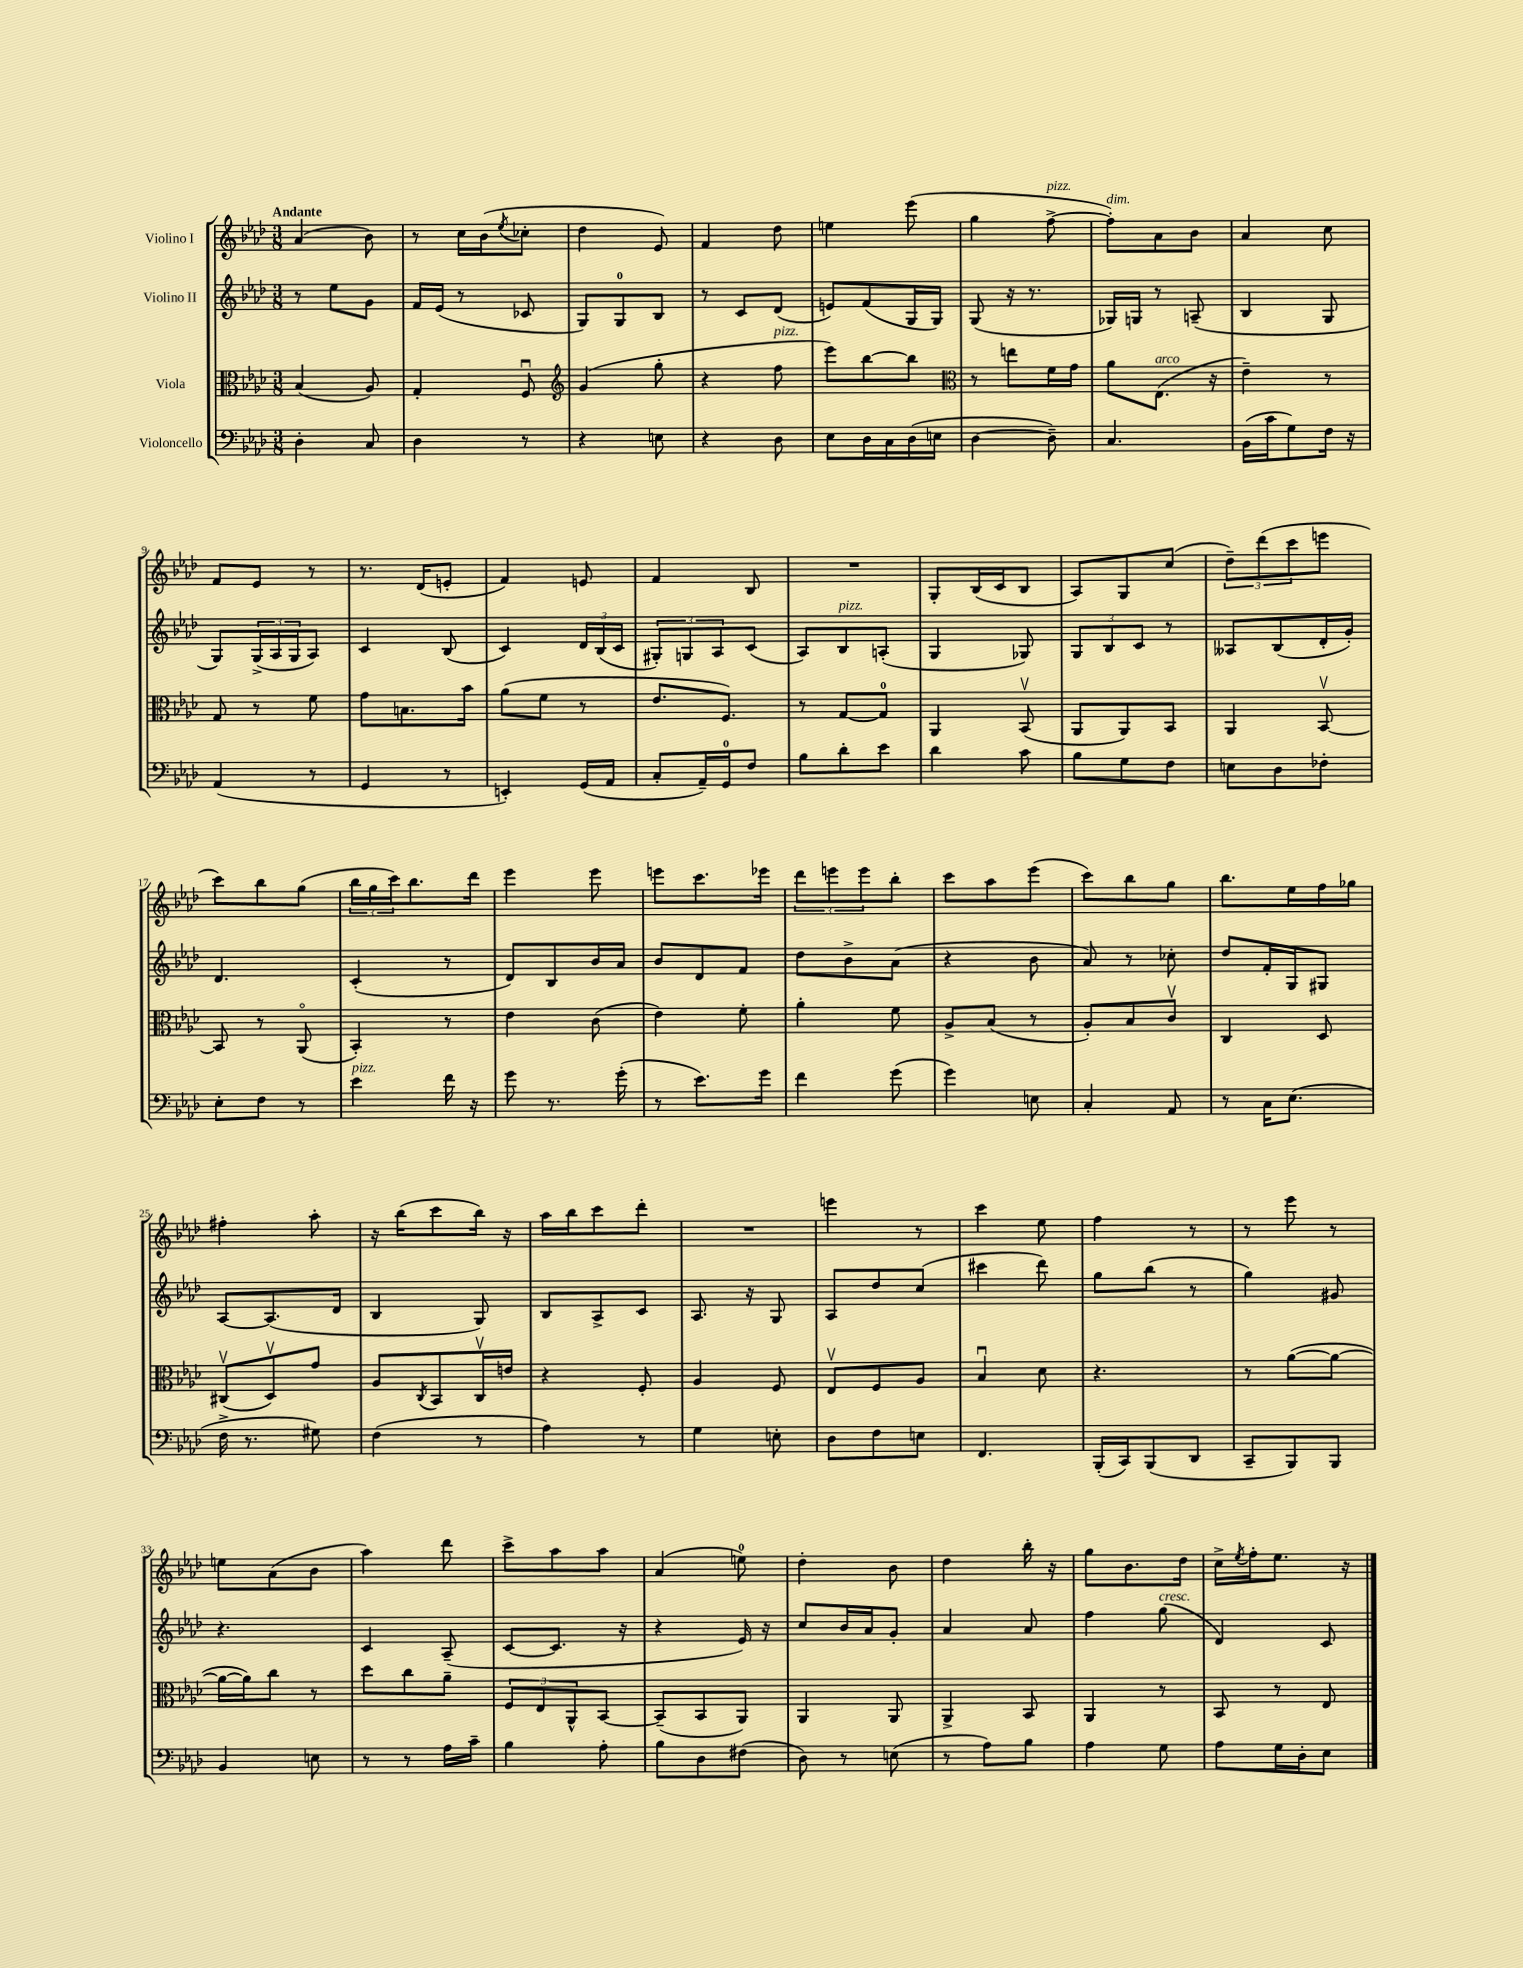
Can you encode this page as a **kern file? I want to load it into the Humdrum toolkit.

**kern	**kern	**kern	**kern
*staff4	*staff3	*staff2	*staff1
*clefF4	*clefC3	*clefG2	*clefG2
*k[b-e-a-d-]	*k[b-e-a-d-]	*k[b-e-a-d-]	*k[b-e-a-d-]
*M3/8	*M3/8	*M3/8	*M3/8
4D-'	(4B-	8r	(4a-
.	.	8ee-	.
8C	8A-)	8g	8b-)
=	=	=	=
4D-	4G'	16f	8r
.	.	(16e-	.
.	.	8r	16cc
.	.	.	(16b-
.	.	.	8qee-
8r	8Fu	8c-	8cc-'
=	=	=	=
*	*clefG2	*	*
4r	(4g	8G)	4dd-
.	.	8G	.
8E	8gg'	8B-	8e-)
=	=	=	=
4r	4r	8r	4f
.	.	8c	.
8D-	8ff	(8d-	8dd-
=	=	=	=
8E-	8eee-)	8e)	4ee
16D-	[8bb-	(8f	.
16C	.	.	.
(16D-	8bb-]	16G	(8eee-
16E	.	16G)	.
=	=	=	=
*	*clefC3	*	*
[4D-	8r	(8G	4gg
.	8ee	16r	.
.	.	8.r	.
8D-~])	16f	.	[8ff^
.	16g	.	.
=	=	=	=
4.C	8a-	16G-)	8ff'])
.	.	16G	.
.	(8.E-	8r	8a-
.	.	(8A~	8b-
.	16r	.	.
=	=	=	=
(16BB-	4e-~)	4B-	4a-
16c	.	.	.
8G)	.	.	.
16F	8r	8G	8cc
16r	.	.	.
=	=	=	=
(4AA-	8G	8G)	8f
.	8r	(24G^	8e-
.	.	24A-	.
.	.	24G	.
8r	8f	8A-)	8r
=	=	=	=
4GG	8g	4c	8.r
.	8.B	.	.
.	.	.	(16d-
8r	.	(8B-	8e'
.	16b-	.	.
=	=	=	=
4EE')	(8a-	4c)	4f)
.	8f	.	.
(16GG	8r	24d-	8e
.	.	(24B-	.
16AA-	.	.	.
.	.	24c	.
=	=	=	=
8C'	8.e-	12G#')	4f
.	.	12G	.
16AA-~)	.	.	.
.	.	12A-	.
16GG	8.F)	.	.
8F	.	(8c	8B-
=	=	=	=
8B-	8r	8A-)	4.r
8d-'	[8G	8B-	.
8e-	8G]	(8A'	.
=	=	=	=
4d-	4AA-	4G	8G'
.	.	.	(16B-
.	.	.	16c
8c	(8BB-v	8G-)	8B-
=	=	=	=
8B-	8AA-	12G	8A-)
.	.	12B-	.
8G	8AA-)	.	8G
.	.	12c	.
8F	8BB-	8r	(8cc
=	=	=	=
8E	4AA-	8A--	12dd-~)
.	.	.	(12ddd-
8D-	.	(8B-	.
.	.	.	12ccc
8F-'	[8BB-v	16d-'	8eee
.	.	16g')	.
=	=	=	=
8E-'	8BB-]	4.d-	8ccc)
8F	8r	.	8bb-
8r	(8AA-o	.	(8gg
=	=	=	=
4e-	4BB-')	(4c'	24bb-
.	.	.	24gg
.	.	.	24ccc)
.	.	.	8.bb-
16f	8r	8r	.
16r	.	.	16ddd-
=	=	=	=
8g	4e-	8d-)	4eee-
8.r	.	8B-	.
.	(8c	16b-	8eee-
(16g'	.	16a-	.
=	=	=	=
8r	4e-)	8b-	8eee
8.e-)	.	8d-	8.ccc
.	8f'	8f	.
16g	.	.	16eee-
=	=	=	=
4f	4a-'	8dd-	12ddd-
.	.	.	12eee
.	.	8b-^	.
.	.	.	12eee
(8g	8f	(8a-	8bb-'
=	=	=	=
4g)	8A-^	4r	8ccc
.	(8B-	.	8aa-
8E	8r	8b-	(8eee-
=	=	=	=
4C'	8A-')	8a-)	8ccc)
.	8B-	8r	8bb-
8AA-	8cv	8cc-'	8gg
=	=	=	=
8r	4C	8dd-	8.bb-
16C	.	16f'	.
(8.E-	.	16G	16ee-
.	8D-	8G#	16ff
.	.	.	16gg-
=	=	=	=
16F^	(8C#v	[8A-	4ff#'
8.r	.	.	.
.	8D-v)	(8.A-]	.
8G#)	8g	.	8aa-'
.	.	16d-	.
=	=	=	=
(4F	8A-	4B-	16r
.	.	.	(16bb-
.	8qC	.	.
.	8BB-	.	8ccc
8r	16Cv	8G)	16bb-)
.	16e	.	16r
=	=	=	=
4A-)	4r	8B-	16aa-
.	.	.	16bb-
.	.	8A-^	8ccc
8r	8F'	8c	8ddd-'
=	=	=	=
4G	4A-	8.A-	4.r
.	.	16r	.
8E'	8F	8G	.
=	=	=	=
8D-	8E-v	8A-	4eee
8F	8F	8dd-	.
8E	8A-	(8cc	8r
=	=	=	=
4.FF	4B-u	4ccc#	4ccc
.	8d-	8ddd-)	8ee-
=	=	=	=
(16BBB-'	4.r	8gg	4ff
16CC)	.	.	.
(8BBB-	.	(8bb-	.
8DD-	.	8r	8r
=	=	=	=
8CC~	8r	4gg)	8r
8BBB-)	([8a-	.	8eee-
8BBB-	8a-_	8g#	8r
=	=	=	=
4BB-	16a-_	4.r	8ee
.	16a-])	.	.
.	8cc	.	(8a-
8E	8r	.	8b-
=	=	=	=
8r	8dd-	4c	4aa-)
8r	8cc	.	.
16A-	8a-~	(8A-~	8ddd-
16c~	.	.	.
=	=	=	=
4B-	12F	[8c	8ccc^
.	12E-	.	.
.	.	8.c]	8aa-
.	12AA-^^	.	.
8A-'	[8BB-	.	8aa-
.	.	16r	.
=	=	=	=
8B-	(8BB-~]	4r	(4a-
8D-	8BB-	.	.
(8F#	8AA-)	16e-)	8ee)
.	.	16r	.
=	=	=	=
8D-)	4AA-	8cc	4dd-'
8r	.	16b-	.
.	.	16a-	.
(8E	8AA-	8g'	8b-
=	=	=	=
8r	4AA-^	4a-	4dd-
8A-)	.	.	.
8B-	8BB-	8a-	16bb-'
.	.	.	16r
=	=	=	=
4A-	4AA-	4ff	8gg
.	.	.	8.b-
8G	8r	(8gg	.
.	.	.	16dd-
=	=	=	=
8A-	8BB-	4d-)	16cc^
.	.	.	8qee-
.	.	.	16ff'
16G	8r	.	8.ee-
16D-'	.	.	.
8E-	8E-	8c	.
.	.	.	16r
==	==	==	==
*-	*-	*-	*-
